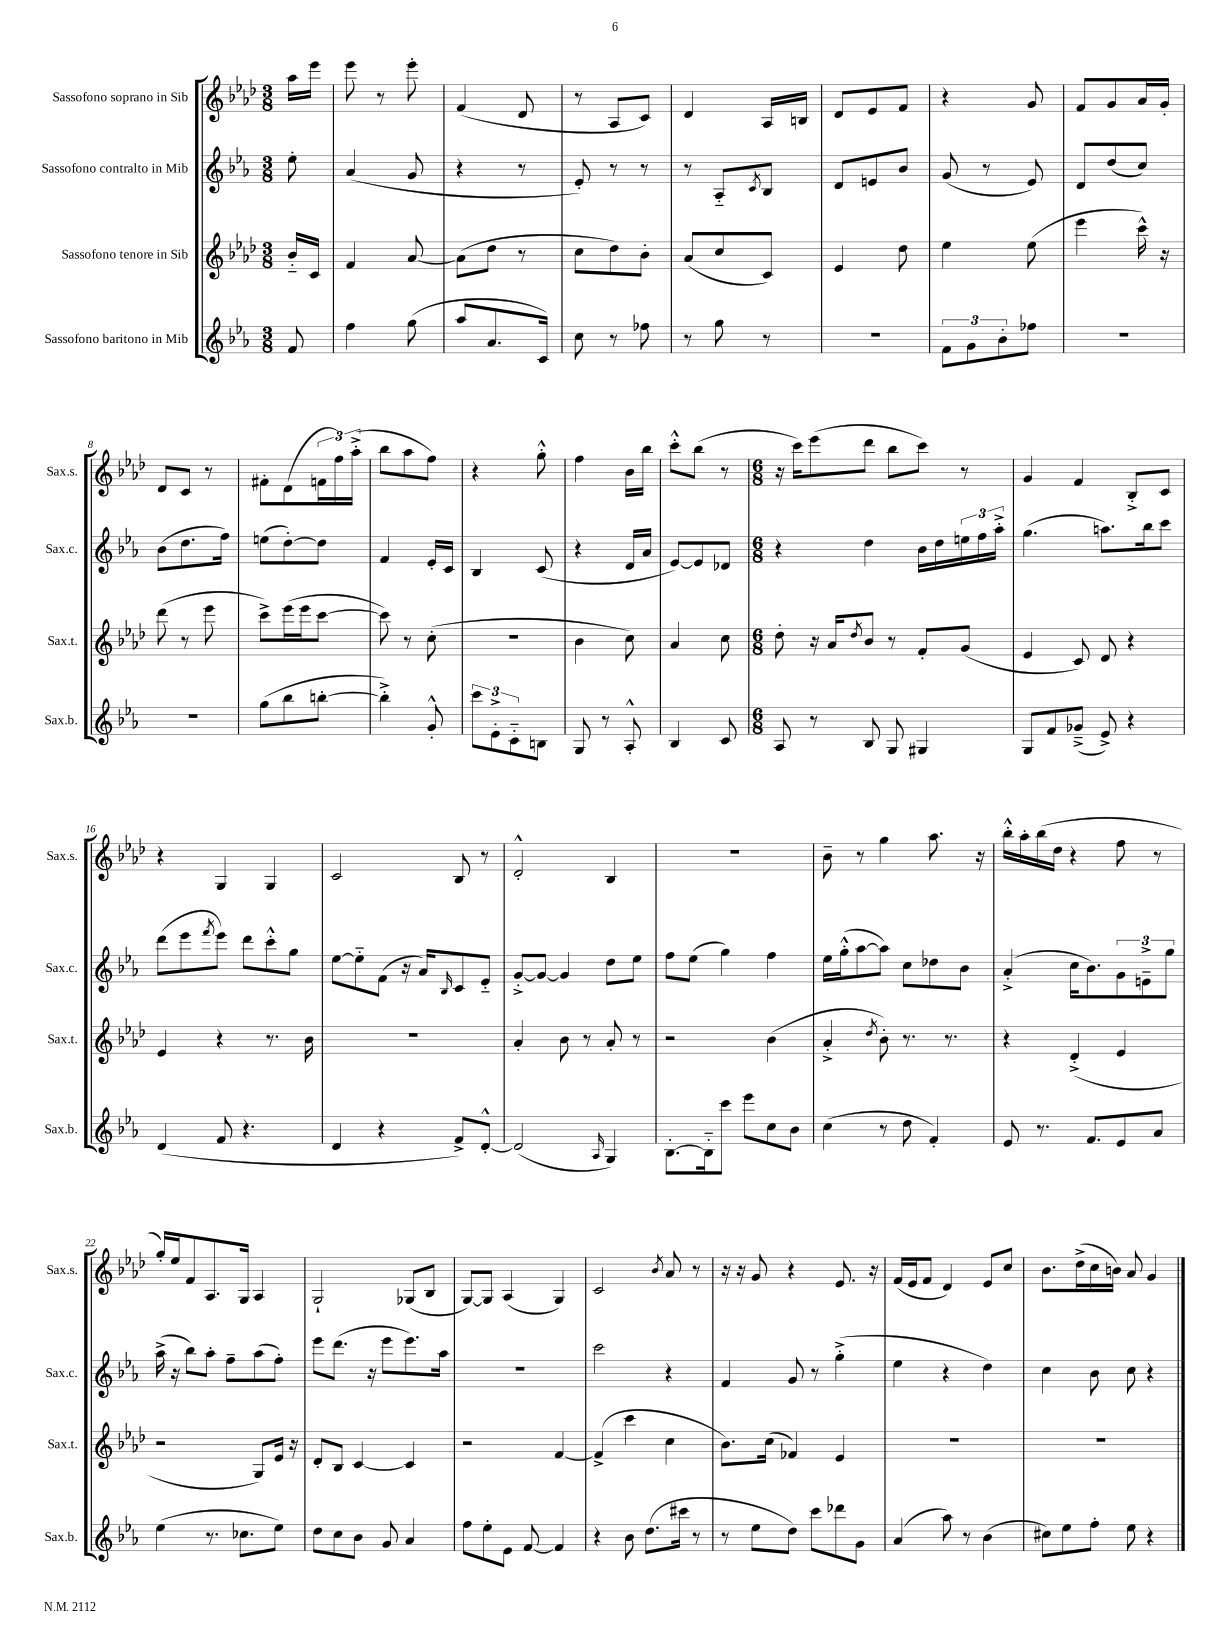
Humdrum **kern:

**kern	**kern	**kern	**kern
*staff4	*staff3	*staff2	*staff1
*clefG2	*clefG2	*clefG2	*clefG2
*k[b-e-a-]	*k[b-e-a-d-]	*k[b-e-a-]	*k[b-e-a-d-]
*M3/8	*M3/8	*M3/8	*M3/8
8f	16b-'~	8ee-'	16aa-
.	16c	.	16eee-
=	=	=	=
4ff	4f	(4a-	8eee-
.	.	.	8r
(8gg	[8a-	8g	8eee-'
=	=	=	=
8aa-	(8a-]	4r	(4f
8.a-	8dd-	.	.
.	8r	8r	8d-
16c)	.	.	.
=	=	=	=
8cc	8cc	8e-')	8r
8r	8dd-)	8r	8A-
8ff-	8b-'	8r	8c)
=	=	=	=
8r	(8a-	8r	4d-
8gg	8cc	8A-'~	.
.	.	8qc	.
8r	8c)	8B-	16A-
.	.	.	16B
=	=	=	=
4.r	4e-	8d	8d-
.	.	8e	8e-
.	8dd-	8b-	8f
=	=	=	=
12f	4ee-	(8g	4r
12g	.	.	.
.	.	8r	.
12b-'	.	.	.
8ff-	(8ee-	8e-)	8g
=	=	=	=
4.r	4eee-	8d	8f
.	.	(8dd	8g
.	16ccc^^)	8cc)	16a-
.	16r	.	16g'
=	=	=	=
4.r	(8ddd-	(8b-	8d-
.	8r	8.dd	8c
.	8eee-	.	8r
.	.	16ff)	.
=	=	=	=
(8gg	8ccc^)	(8ee	8f#'
8bb-	(16eee-	[8dd')	(8d-
.	16eee-	.	.
[8bb'	[8ccc	8dd]	24f
.	.	.	24ff)
.	.	.	(24aa-'^
=	=	=	=
4bb'^])	8ccc])	4f	8bb-
.	8r	.	8aa-
8g'^^	(8cc'	16e-'	8ff)
.	.	16c	.
=	=	=	=
12ccc	4.r	4B-	4r
12e-'^	.	.	.
12c'~	.	.	.
8B	.	(8c	8gg'^^
=	=	=	=
8G	4b-	4r	4ff
8r	.	.	.
8A-'^^	8cc)	16d	16b-
.	.	16a-	16bb-
=	=	=	=
4B-	4a-	[8e-)	8ccc'^^
.	.	8e-]	(8bb-
8c	8cc	8d-	8r
=	=	=	=
*M6/8	*M6/8	*M6/8	*M6/8
8A-	8dd-'	4r	16r
.	.	.	16ccc)
8r	16r	.	(8eee-
.	16a-	.	.
.	8qdd-	.	.
8B-	8b-	4dd	8ddd-
8G	8r	.	8bb-
4G#	8f'	16b-	8ccc)
.	.	16dd	.
.	(8g	24ee	8r
.	.	24ff	.
.	.	24aa-'^	.
=	=	=	=
8G	4e-	(4.gg	4g
8f	.	.	.
(8g-~^	8c)	.	4f
8e-^)	8d-	8.aa)	.
4r	4r	.	8B-'^
.	.	16bb-	.
.	.	8ccc	8c
=	=	=	=
(4d	4e-	(8ddd	4r
.	.	8eee-	.
.	.	8qfff	.
8f	4r	8eee-)	4G
4.r	.	8ddd	.
.	8.r	8ccc'^^	4G
.	.	8gg	.
.	16b-	.	.
=	=	=	=
4d	2.r	[8ee-	2c
.	.	8ee-'~]	.
4r	.	(8f	.
.	.	16r	.
.	.	16a-)	.
.	.	16qqB-	.
8f^)	.	8c	8B-
[8d'^^	.	8e-'~	8r
=	=	=	=
(2d]	4a-'	[8g'^	2d-'^^
.	.	8g_	.
.	8b-	4g]	.
.	8r	.	.
16qqA-	.	.	.
4G)	8a-'	8dd	4B-
.	8r	8ee-	.
=	=	=	=
[8.B-'	2r	8ff	2.r
.	.	(8ee-	.
16B-'~]	.	.	.
8ccc	.	4gg)	.
8eee-	.	.	.
8cc	(4b-	4ff	.
8b-	.	.	.
=	=	=	=
(4cc	4a-'^	16ee-	8b-~
.	.	(16gg'^^	.
.	.	[8aa-	8r
.	8qdd-	.	.
8r	8b-')	8aa-])	4gg
8dd	8.r	8cc	.
4f')	.	8dd-	8.aa-
.	8.r	.	.
.	.	8b-	.
.	.	.	16r
=	=	=	=
8e-	4r	(4a-'^	16bb-'^^
.	.	.	16aa-'
8.r	.	.	(16bb-
.	.	.	16dd-
.	(4d-'^	16cc	4r
8.f	.	8.b-)	.
8e-	4e-	12g	8ff
.	.	12e~^	.
8a-	.	.	8r
.	.	12gg	.
=	=	=	=
(4ee-	2r	(16aa-^	16gg')
.	.	16r	16ee-
.	.	8bb-)	8f
8.r	.	8aa-'	8.A-
.	.	8ff~	.
8.cc-	.	.	16G
.	8G)	(8aa-	4A-
8ee-)	16e-	8ff')	.
.	16r	.	.
=	=	=	=
8dd	8d-'	8eee-	2G`
8cc	8B-	(8.ddd	.
8b-	[4c	.	.
.	.	16r	.
8g	.	8eee-	.
4a-	4c]	8.eee-)	(8G-
.	.	.	8B-
.	.	16aa-	.
=	=	=	=
8ff	2r	2.r	[8G)
8ee-'	.	.	8G]
8e-	.	.	(4A-
[8f	.	.	.
4f]	[4f	.	4G)
=	=	=	=
4r	(4f^]	2ccc	2c
8b-	4ccc	.	.
(8.dd	.	.	.
.	.	.	8qb-
.	4cc	4r	8a-
16ccc#	.	.	.
8r	.	.	8r
=	=	=	=
8r	8.b-)	4f	16r
.	.	.	16r
8ee-	.	.	8g
.	(16cc	.	.
8dd)	4f-)	8g	4r
8ccc	.	8r	.
8ddd-	4e-	(4gg'^	8.e-
8g	.	.	.
.	.	.	16r
=	=	=	=
(4a-	2.r	4ee-	(16f
.	.	.	16e-
.	.	.	8f
8aa-)	.	4r	4d-)
8r	.	.	.
(4b-	.	4dd)	8e-
.	.	.	8cc
=	=	=	=
8cc#)	2.r	4cc	8.b-
8ee-	.	.	.
.	.	.	(16dd-^
8ff'	.	8b-	16cc
.	.	.	16b)
8ee-	.	8cc	8a-
4r	.	4r	4g
==	==	==	==
*-	*-	*-	*-
